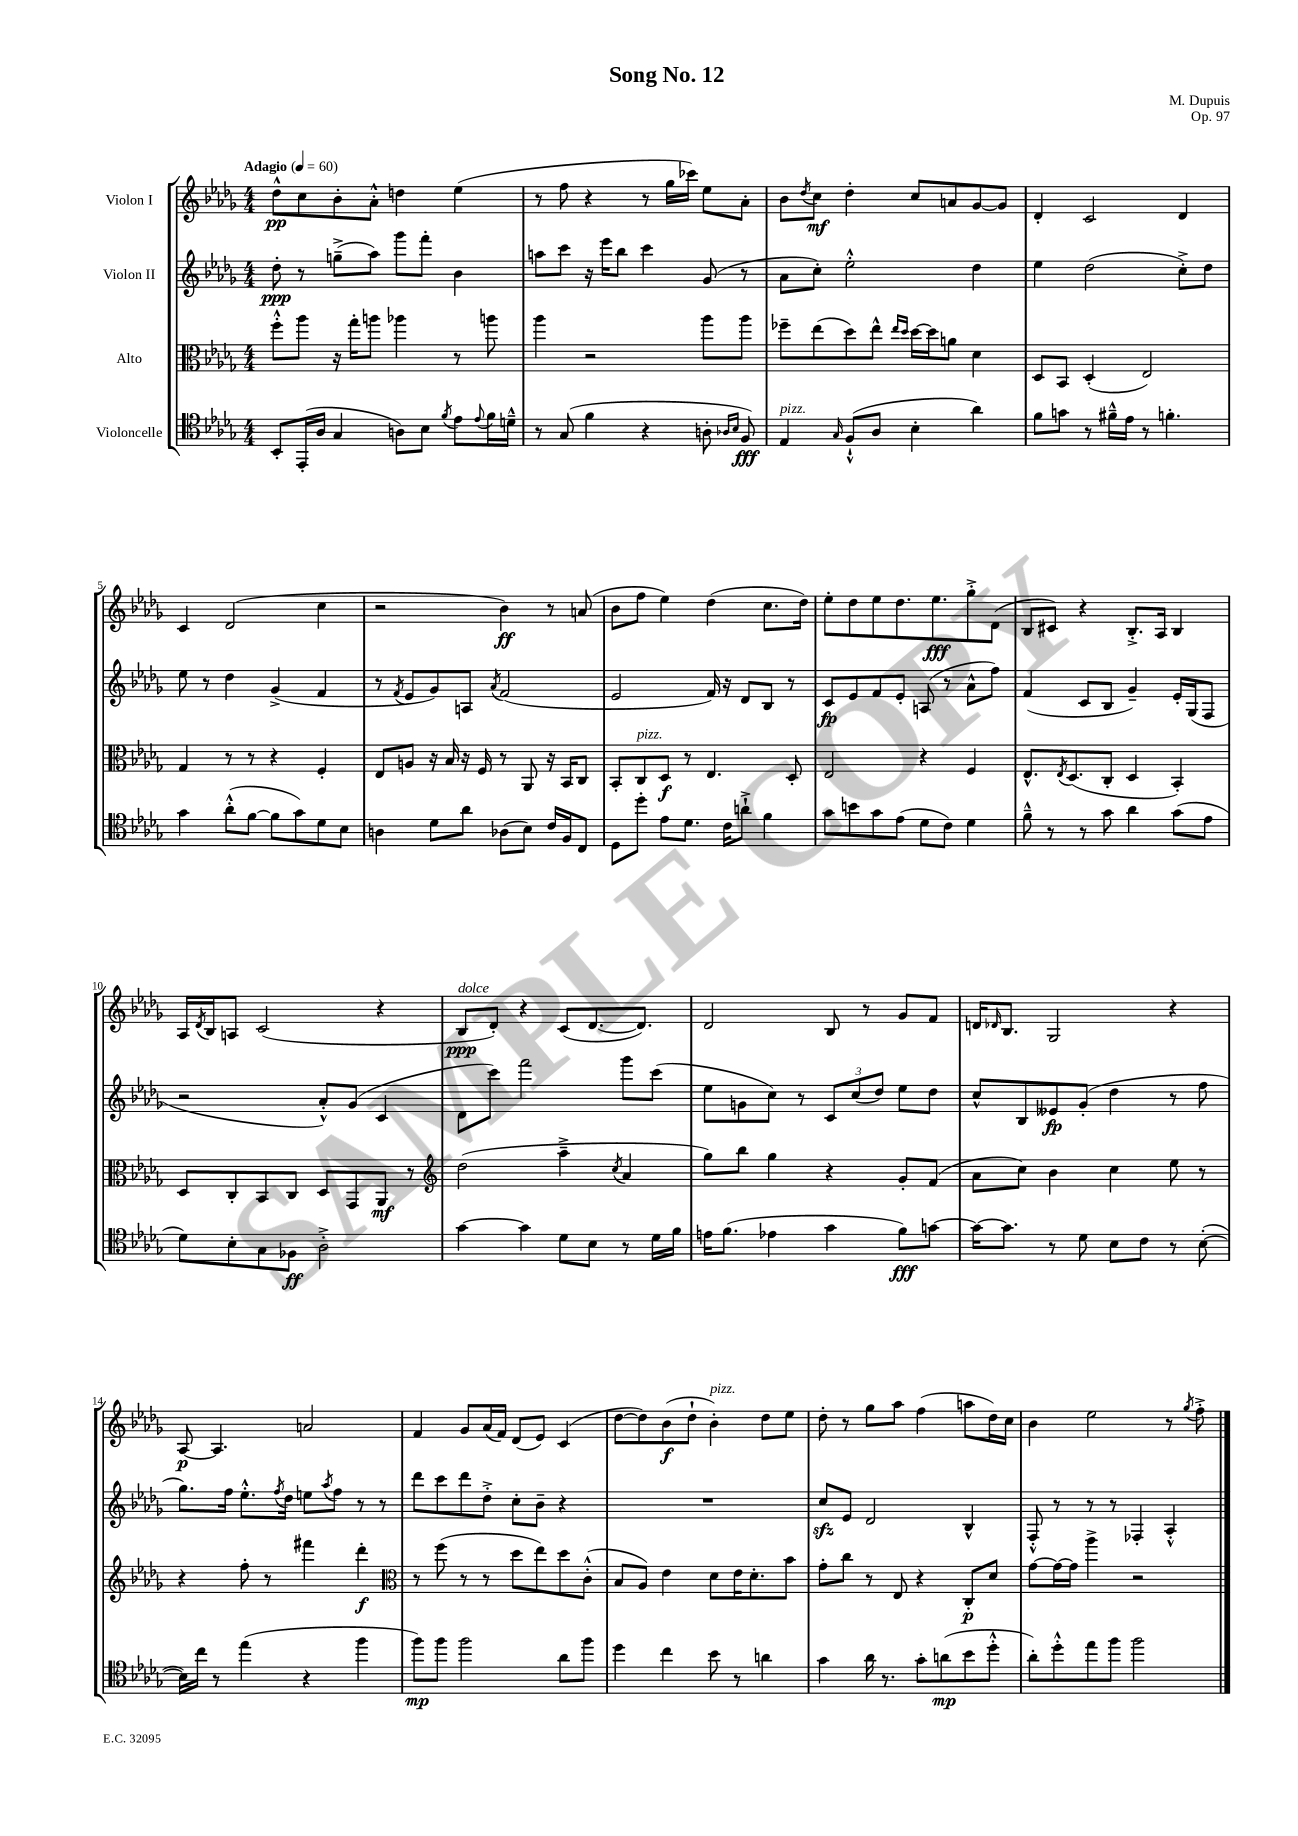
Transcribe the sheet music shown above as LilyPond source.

\header { title = "Song No. 12" composer = "M. Dupuis" opus = "Op. 97" }
<<
\new StaffGroup <<
\new Staff = "s0" \with { instrumentName = "Violon I" } {
    \clef treble \key des \major \numericTimeSignature \time 4/4 \tempo "Adagio" 4 = 60
    des''8-^\pp c''8 bes'8-. aes'8-.-^ d''4 ees''4( |
    r8 f''8 r4 r8 ges''16 ces'''16) ees''8 aes'8-. |
    bes'8 \acciaccatura { des''8 } c''8\mf des''4-. c''8 a'8 ges'8~ ges'8 |
    des'4-. c'2 des'4 |
    c'4 des'2( c''4 |
    r2 bes'4\ff) r8 a'8( |
    bes'8 f''8 ees''4) des''4( c''8. des''16) |
    ees''8-. des''8 ees''8 des''8. ees''8.\fff ges''8-.-> des'8( |
    bes8 cis'8) r4 bes8.-.-> aes16 bes4 |
    aes16 \acciaccatura { des'8 } bes16 a8 c'2( r4 |
    bes8\ppp^\markup { \italic "dolce" } des'8-.) r4 c'8( des'8.~ des'8.) |
    des'2 bes8 r8 ges'8 f'8 |
    d'16 \grace { des'16 } bes8. ges2 r4 |
    aes8~\p aes4. a'2 |
    f'4 ges'8 aes'16( f'16) des'8( ees'8) c'4( |
    des''8~ des''8) bes'8\f( des''8-! bes'4-.^\markup { \italic "pizz." }) des''8 ees''8 |
    des''8-. r8 ges''8 aes''8 f''4( a''8 des''16) c''16 |
    bes'4 ees''2 r8 \acciaccatura { ges''8 } f''8-.-> \bar "|." |
}
\new Staff = "s1" \with { instrumentName = "Violon II" } {
    \clef treble \key des \major \numericTimeSignature \time 4/4
    des''8-.\ppp r8 g''8--->( aes''8) ges'''8 f'''8-. bes'4 |
    a''8 c'''8 r16 ees'''16 bes''8 c'''4 ges'8( r8 |
    aes'8 c''8-.) ees''2-.-^ des''4 |
    ees''4 des''2( c''8-.->) des''8 |
    ees''8 r8 des''4 ges'4->( f'4 |
    r8 \acciaccatura { f'8 } ees'8 ges'8) a8 \acciaccatura { aes'8 } f'2( |
    ees'2 f'16) r16 des'8 bes8 r8 |
    c'8\fp ees'8 f'8 ees'8-. a8( r8 aes'8-^ f''8) |
    f'4( c'8 bes8 ges'4--) ees'16-. ges16( f8 |
    r2 aes'8-.-^) ges'8( c'4 |
    des'8 c'''8) f'''2 ges'''8 c'''8( |
    ees''8 g'8 c''8) r8 \tuplet 3/2 { c'8 c''8( des''8) } ees''8 des''8 |
    c''8-^ bes8 eeses'8\fp ges'8-.( des''4 r8 f''8 |
    ges''8.) f''16 ees''8.-.-^ \acciaccatura { f''8 } des''16 e''8 \acciaccatura { aes''8 } f''8 r8 r8 |
    des'''8 c'''8 des'''8 des''8-.-> c''8-. bes'8-- r4 |
    R1 |
    c''8\sfz ees'8 des'2 bes4-^ |
    f8-.-^ r8 r8 r8 fes4-. aes4-.-^ \bar "|." |
}
\new Staff = "s2" \with { instrumentName = "Alto" } {
    \clef alto \key des \major \numericTimeSignature \time 4/4
    f''8-.-^ aes''8 r16 ges''16-. a''8 aes''4 r8 a''8 |
    aes''4 r2 aes''8 aes''8 |
    fes''8-- ees''8( des''8) ees''8-^ \grace { ees''16 des''16 } des''16~ des''16 a'8 des'4 |
    des8 bes,8 des4-.( ees2) |
    ges4 r8 r8 r4 f4-. |
    ees8 a8 r16 bes16 r16 f16 r8 aes,8 r16 bes,16 c8 |
    bes,8-. c8^\markup { \italic "pizz." } des8\f r8 ees4. des8-. |
    ees2 r4 f4 |
    ees8.-^ \acciaccatura { ees8 } des8.( c8-. des4 bes,4-.) |
    des8 c8-. bes,8 c8 des8 ges,8 aes,8\mf r8 |
    \clef treble des''2( aes''4---> \acciaccatura { c''8 } aes'4 |
    ges''8) bes''8 ges''4 r4 ges'8-. f'8( |
    aes'8 c''8) bes'4 c''4 ees''8 r8 |
    r4 f''8-. r8 fis'''4 des'''4-.\f |
    \clef alto r8 f''8( r8 r8 des''8 ees''8) des''8 c'8-.-^( |
    bes8 aes8) ees'4 des'8 ees'16 des'8.-. bes'8 |
    ges'8-. c''8 r8 ees8 r4 c8-.\p des'8 |
    ges'8~ ges'16~ ges'16 aes''4-> r2 \bar "|." |
}
\new Staff = "s3" \with { instrumentName = "Violoncelle" } {
    \clef tenor \key des \major \numericTimeSignature \time 4/4
    bes,8-. ees,16-.( aes16 ges4 a8) bes8 \acciaccatura { f'8 } ees'8 \appoggiatura { ees'8 } f'16 d'16---^ |
    r8 ges8( f'4 r4 a8-. \grace { aes16 bes16 } f8\fff) |
    ees4^\markup { \italic "pizz." } \grace { ges16 } f8-!-^( aes8 bes4-. aes'4) |
    f'8 g'8 r8 fis'16---^ ees'16 r8 f'4.-. |
    ges'4 aes'8-.-^( f'8~ f'8 ges'8) des'8 bes8 |
    a4 des'8 aes'8 aes8( bes8) c'16 f16 c8 |
    des8 des''8-. ees'8 des'8. c'16 a'8-!-> f'4 |
    ges'8 b'8 ges'8 ees'8( des'8 c'8) des'4 |
    f'8---^ r8 r8 ges'8 aes'4 ges'8( ees'8 |
    des'8) bes8-. ges8 fes8\ff aes2-.-> |
    ges'4~ ges'4 des'8 bes8 r8 des'16 f'16 |
    e'16 f'8.( ees'4 ges'4 f'8\fff) g'8~ |
    g'16~ g'8. r8 des'8 bes8 c'8 r8 bes8~-.( |
    bes16) c''16 r8 ees''4( r4 f''4 |
    f''8\mp) f''8 f''2 aes'8 f''8 |
    des''4 c''4 bes'8 r8 a'4 |
    ges'4 aes'16 r8. ges'8-. a'8\mp( bes'8 des''8-.-^ |
    aes'8-.) des''8-.-^ ees''8 f''8 f''2 \bar "|." |
}
>>
>>
